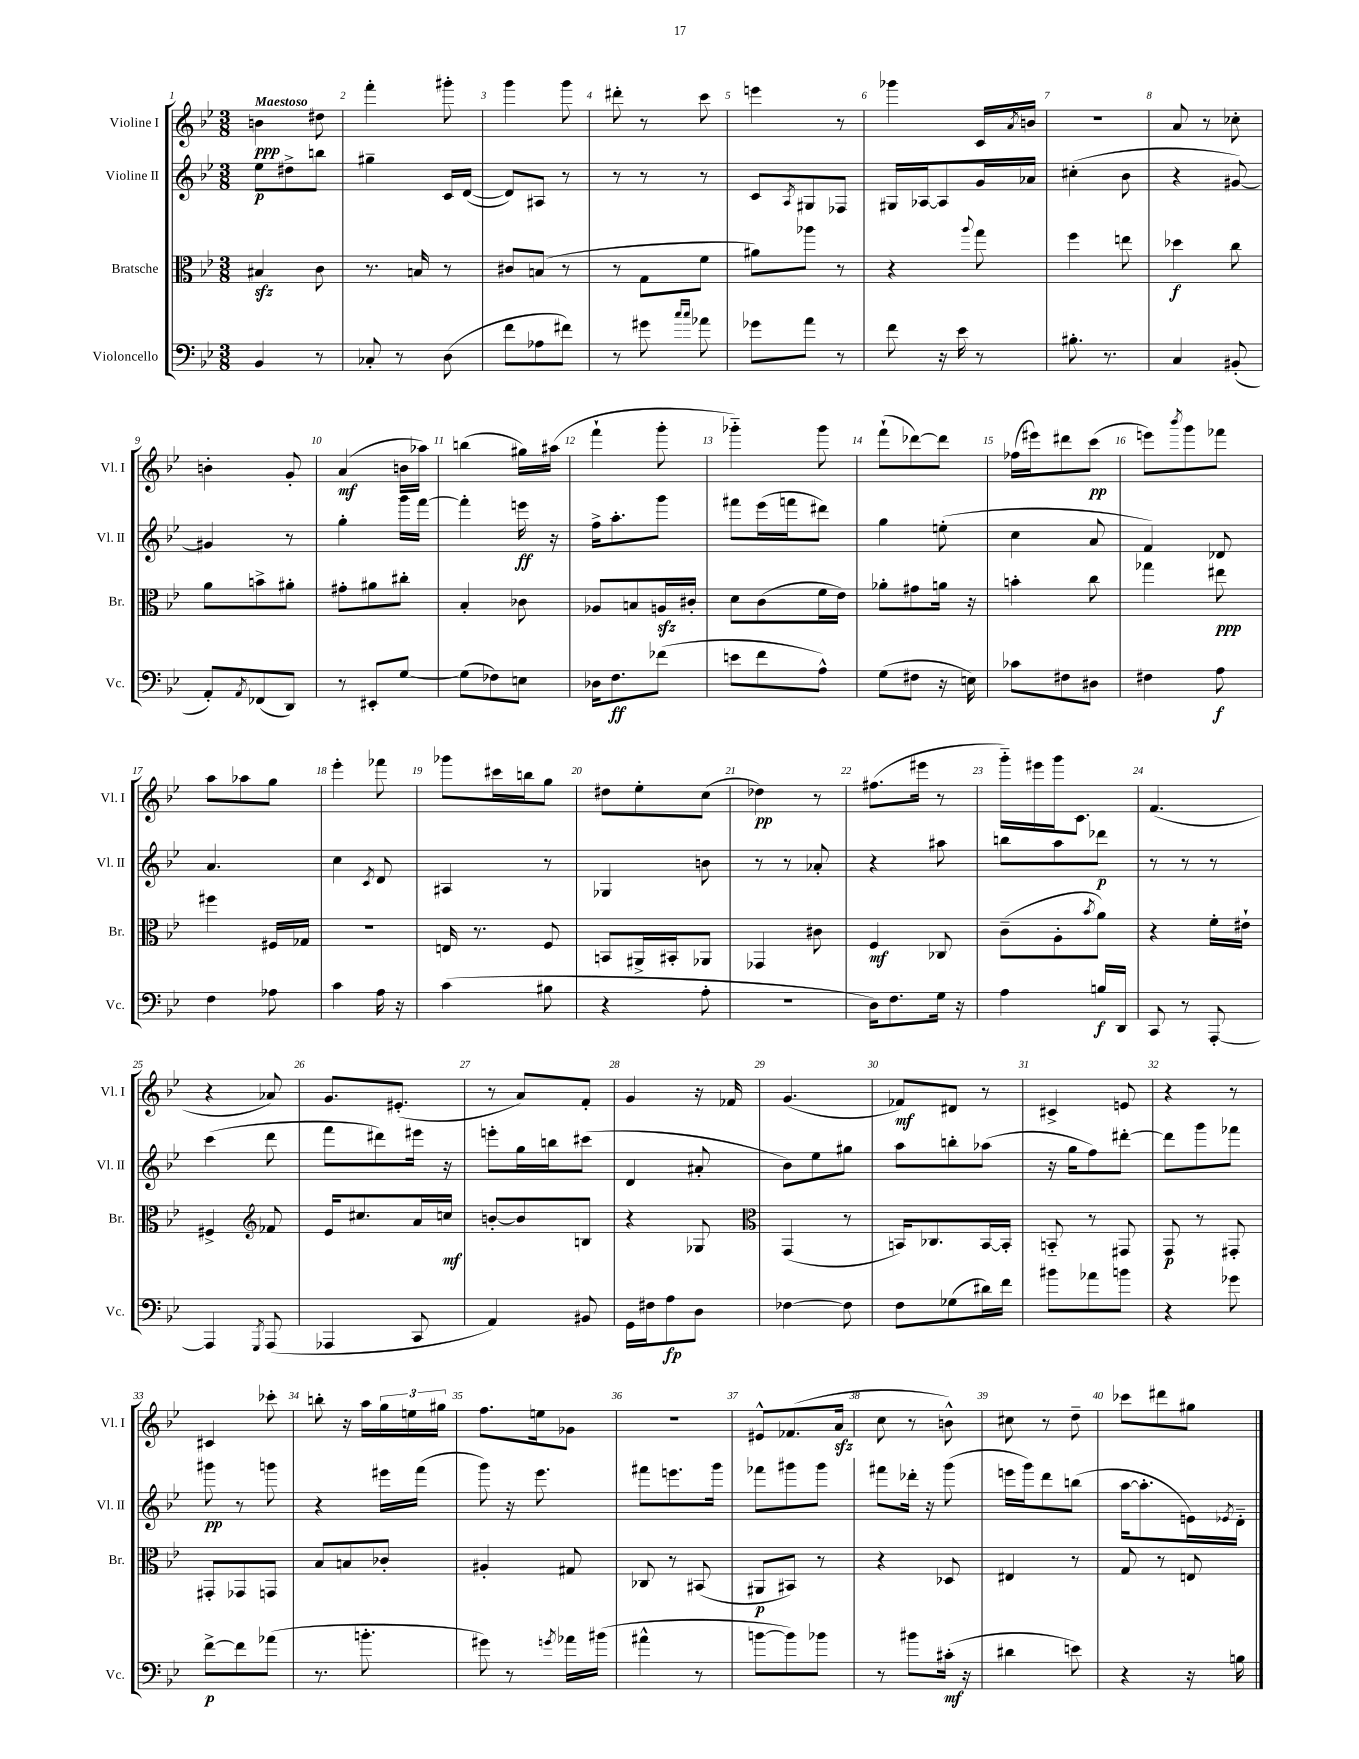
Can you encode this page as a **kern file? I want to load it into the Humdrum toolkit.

**kern	**kern	**kern	**kern
*staff4	*staff3	*staff2	*staff1
*clefF4	*clefC3	*clefG2	*clefG2
*k[b-e-]	*k[b-e-]	*k[b-e-]	*k[b-e-]
*M3/8	*M3/8	*M3/8	*M3/8
4BB-/	4B#/	8ee-\L	4b\
.	.	8dd#^\	.
8r	8c\	8bb\J	8dd#\
=	=	=	=
8C-'/	8.r	4gg#~\	4fff'\
8r	.	.	.
.	16B/	.	.
(8D\	8r	16c/LL	8ggg#'\
.	.	([16d/JJ	.
=	=	=	=
8f\L	8c#/L	8d/]L)	4ggg\
8A-\	(8B/J	8A#/J	.
8f#\J)	8r	8r	8ggg\
=	=	=	=
8r	8r	8r	8ddd#'\
8g#\	8G\L	8r	8r
16qqcc/LL	.	.	.
16qqcc/JJ	.	.	.
8a-\	8f\J	8r	8ccc\
=	=	=	=
8g-\L	8a#\L)	8c/L	4eee\
.	.	8qA/	.
8a\J	8aa-\J	8G#/	.
8r	8r	8F-/J	8r
=	=	=	=
8f\	4r	16G#/LL	4ggg-\
.	.	[16A-/J	.
16r	.	8A-/]	.
16e-\	.	.	.
.	8qqaa/	.	.
8r	8gg\	16g/L	16c/LL
.	.	.	8qa/
.	.	16a-/JJ	16b/JJ
=	=	=	=
8.B#'\	4ff\	(4cc#'\	4.r
8.r	.	.	.
.	8ee\	8b-\	.
=	=	=	=
4C/	4dd-\	4r	8a/
.	.	.	8r
(8BB#'/	8cc\	[8g#/)	8cc-'\
=	=	=	=
8AA'/L)	8a\L	4g#/]	4b'\
8qAA/	.	.	.
(8FF-/	8b^\	.	.
8DD/J)	8a#'\J	8r	8g'/
=	=	=	=
8r	8g#'\L	4gg'\	(4a/
8EE#'/L	8a#\	.	.
[8G/J	8cc#'\J	16ggg\LL	16b\LL
.	.	[16fff\JJ	16aa-\JJ)
=	=	=	=
(8G\]L	4B-'/	4fff'\]	(4bb\
8F-\)	.	.	.
8E\J	8c-\	16eee\	16gg#\LL)
.	.	16r	(16aa#\JJ
=	=	=	=
16D-\LK	8A-/L	16ff^\LK	4fff`\
8.F\	.	8.aa'\	.
.	8B/	.	.
(8f-\J	16A/L	8ggg\J	8ggg'\
.	16c#'/JJ	.	.
=	=	=	=
8e\L	8d\L	8fff#\L	4ggg-'~\)
8f\	(8c\	(16eee-\L	.
.	.	16fff\J	.
8A^^\J)	16f\L	8ddd#\J)	8ggg-\
.	16e-\JJ)	.	.
=	=	=	=
(8G\L	8a-'\L	4gg\	(8fff`\L
8F#\J	8g#\	.	[8ddd-\)
16r	16a\Jk	(8ee'\	8ddd-\]J
16E\)	16r	.	.
=	=	=	=
8c-\L	4b'\	4cc\	(16ff-\LL
.	.	.	16eee#\J)
8F#\	.	.	8ddd#\
8D#\J	8cc\	8a/	(8ccc\J
=	=	=	=
4F#\	4gg-\	4f/)	8eee\L)
.	.	.	8qbbb-/
.	.	.	8ggg\
8A\	8ee#\	8d-/	8fff-\J
=	=	=	=
4F\	4ff#\	4.a/	8aa\L
.	.	.	8aa-\
8A-\	16F#/LL	.	8gg\J
.	16G-/JJ	.	.
=	=	=	=
4c\	4.r	4cc\	4eee-'\
.	.	8qc/	.
16A\	.	8d/	8fff-\
16r	.	.	.
=	=	=	=
(4c\	16E/	4A#/	8ggg-\L
.	8.r	.	.
.	.	.	16ccc#\L
.	.	.	16bb\J
8B#\	8F/	8r	8gg\J
=	=	=	=
4r	8BB/L	4G-/	8dd#\L
.	16AA#^/L	.	8ee-'\
.	16BB#'/J	.	.
8A'\	8AA-/J	8b\	(8cc\J
=	=	=	=
4.r	4GG-/	8r	4dd-\)
.	.	8r	.
.	8c#\	8a-'/	8r
=	=	=	=
16D\LK)	4F/	4r	(8.ff#\L
8.F\	.	.	.
.	.	.	16eee#\Jk
16G\Jk	8C-/	8aa#\	8r
16r	.	.	.
=	=	=	=
4A\	(8c~\L	8bb\L	16ggg'~\LL)
.	.	.	16eee#\
.	8A'\	8aa\	16ggg\J
.	.	.	8.c\J
.	8qb-/	.	.
16B/LL	8a\J)	8ddd-\J	.
16DD/JJ	.	.	.
=	=	=	=
8CC/	4r	8r	(4.f/
8r	.	8r	.
[8AAA'/	16f'\LL	8r	.
.	16e#`\JJ	.	.
=	=	=	=
4AAA/]	4F#^/	(4ccc\	4r
*	*clefG2	*	*
8qGGG/	.	.	.
(8AAA/	8f-/	8ddd\	8a-/)
=	=	=	=
4AAA-/	16e-/LK	8fff\L	8.g/L
.	8.cc#/	.	.
.	.	8ddd#\)	.
.	.	.	(8.e#'/J
8CC/	16a/L	16eee#\Jk	.
.	16cc/JJ	16r	.
=	=	=	=
4AA/)	[8b'/L	8eee'\L	8r
.	8b/]	16gg\L	8a/L)
.	.	16bb\J	.
8BB#/	8B/J	(8ccc#\J	8f'/J
=	=	=	=
16GG\LL	4r	4d/	4g/
16F#\J	.	.	.
8A\	.	.	.
8D\J	8G-/	8a#'/	16r
.	.	.	16f-/
=	=	=	=
*	*clefC3	*	*
[4F-\	(4GG/	8b-\L)	(4.g/
.	.	8ee-\	.
8F-\]	8r	8gg#\J	.
=	=	=	=
8F\L	16BB/LK)	8aa\L	8f-/L)
.	8.C-/	.	.
(8G-\	.	8bb'\	8d#/J
16d#\L)	[16BB/L	(8aa-\J	8r
16f\JJ	16BB'/]JJ	.	.
=	=	=	=
8b#\L	8BB'~/	16r	4c#^/
.	.	16gg\LK	.
8a-\	8r	8ff\)	.
8b\J	8GG#/	[8ddd#'\J	8e/
=	=	=	=
4r	8GG/	8ddd#\]L	4r
.	8r	8ggg\	.
8g-\	8GG#'/	8fff-\J	8r
=	=	=	=
[8f^\L	8GG#'/L	8ggg#\	4c#/
8f\]	8GG-/	8r	.
(8a-\J	8GG/J	8ggg\	8ccc-'\
=	=	=	=
8.r	8B-/L	4r	8bb'\
.	8B/	.	16r
8.b'\	.	.	16aa\LL
.	8c-'/J	16eee#\LL	24gg\
.	.	.	24ee\
.	.	(16fff\JJ	.
.	.	.	24gg#\JJ
=	=	=	=
8g#\)	4A#'/	8ggg\)	8.ff\L
8r	.	16r	.
.	.	8.eee-\	16ee\k
8qg/	.	.	.
16a-\LL	8G#/	.	8g-\J
(16b#\JJ	.	.	.
=	=	=	=
4a#^^\	8C-/	8fff#\L	4.r
.	8r	8.eee\	.
8r	(8BB#/	.	.
.	.	16ggg\Jk	.
=	=	=	=
[8b\L	8AA#/L	8fff-\L	8e#^^/L
8b\])	8BB#/J)	8ggg#\	(8.f-/
8b-\J	8r	8ggg#\J	.
.	.	.	16a/Jk
=	=	=	=
8r	4r	8fff#\L	8cc\
8b#\L	.	16ddd-'\Jk	8r
.	.	16r	.
(16c#'\Jk	8D-/	(8ggg\	8b^^\)
16r	.	.	.
=	=	=	=
4d#\	4E#/	16eee\LL	8cc#\
.	.	16ggg\J)	.
.	.	8ddd\	8r
8e\)	8r	(8bb\J	8dd~\
=	=	=	=
4r	8G/	[16aa\LK	8ccc-\L
.	.	8.aa'\]	.
.	8r	.	8ddd#\
16r	8E/	16e\L)	8gg#\J
.	.	8qe-/	.
16B\	.	16d'~\JJ	.
==	==	==	==
*-	*-	*-	*-
